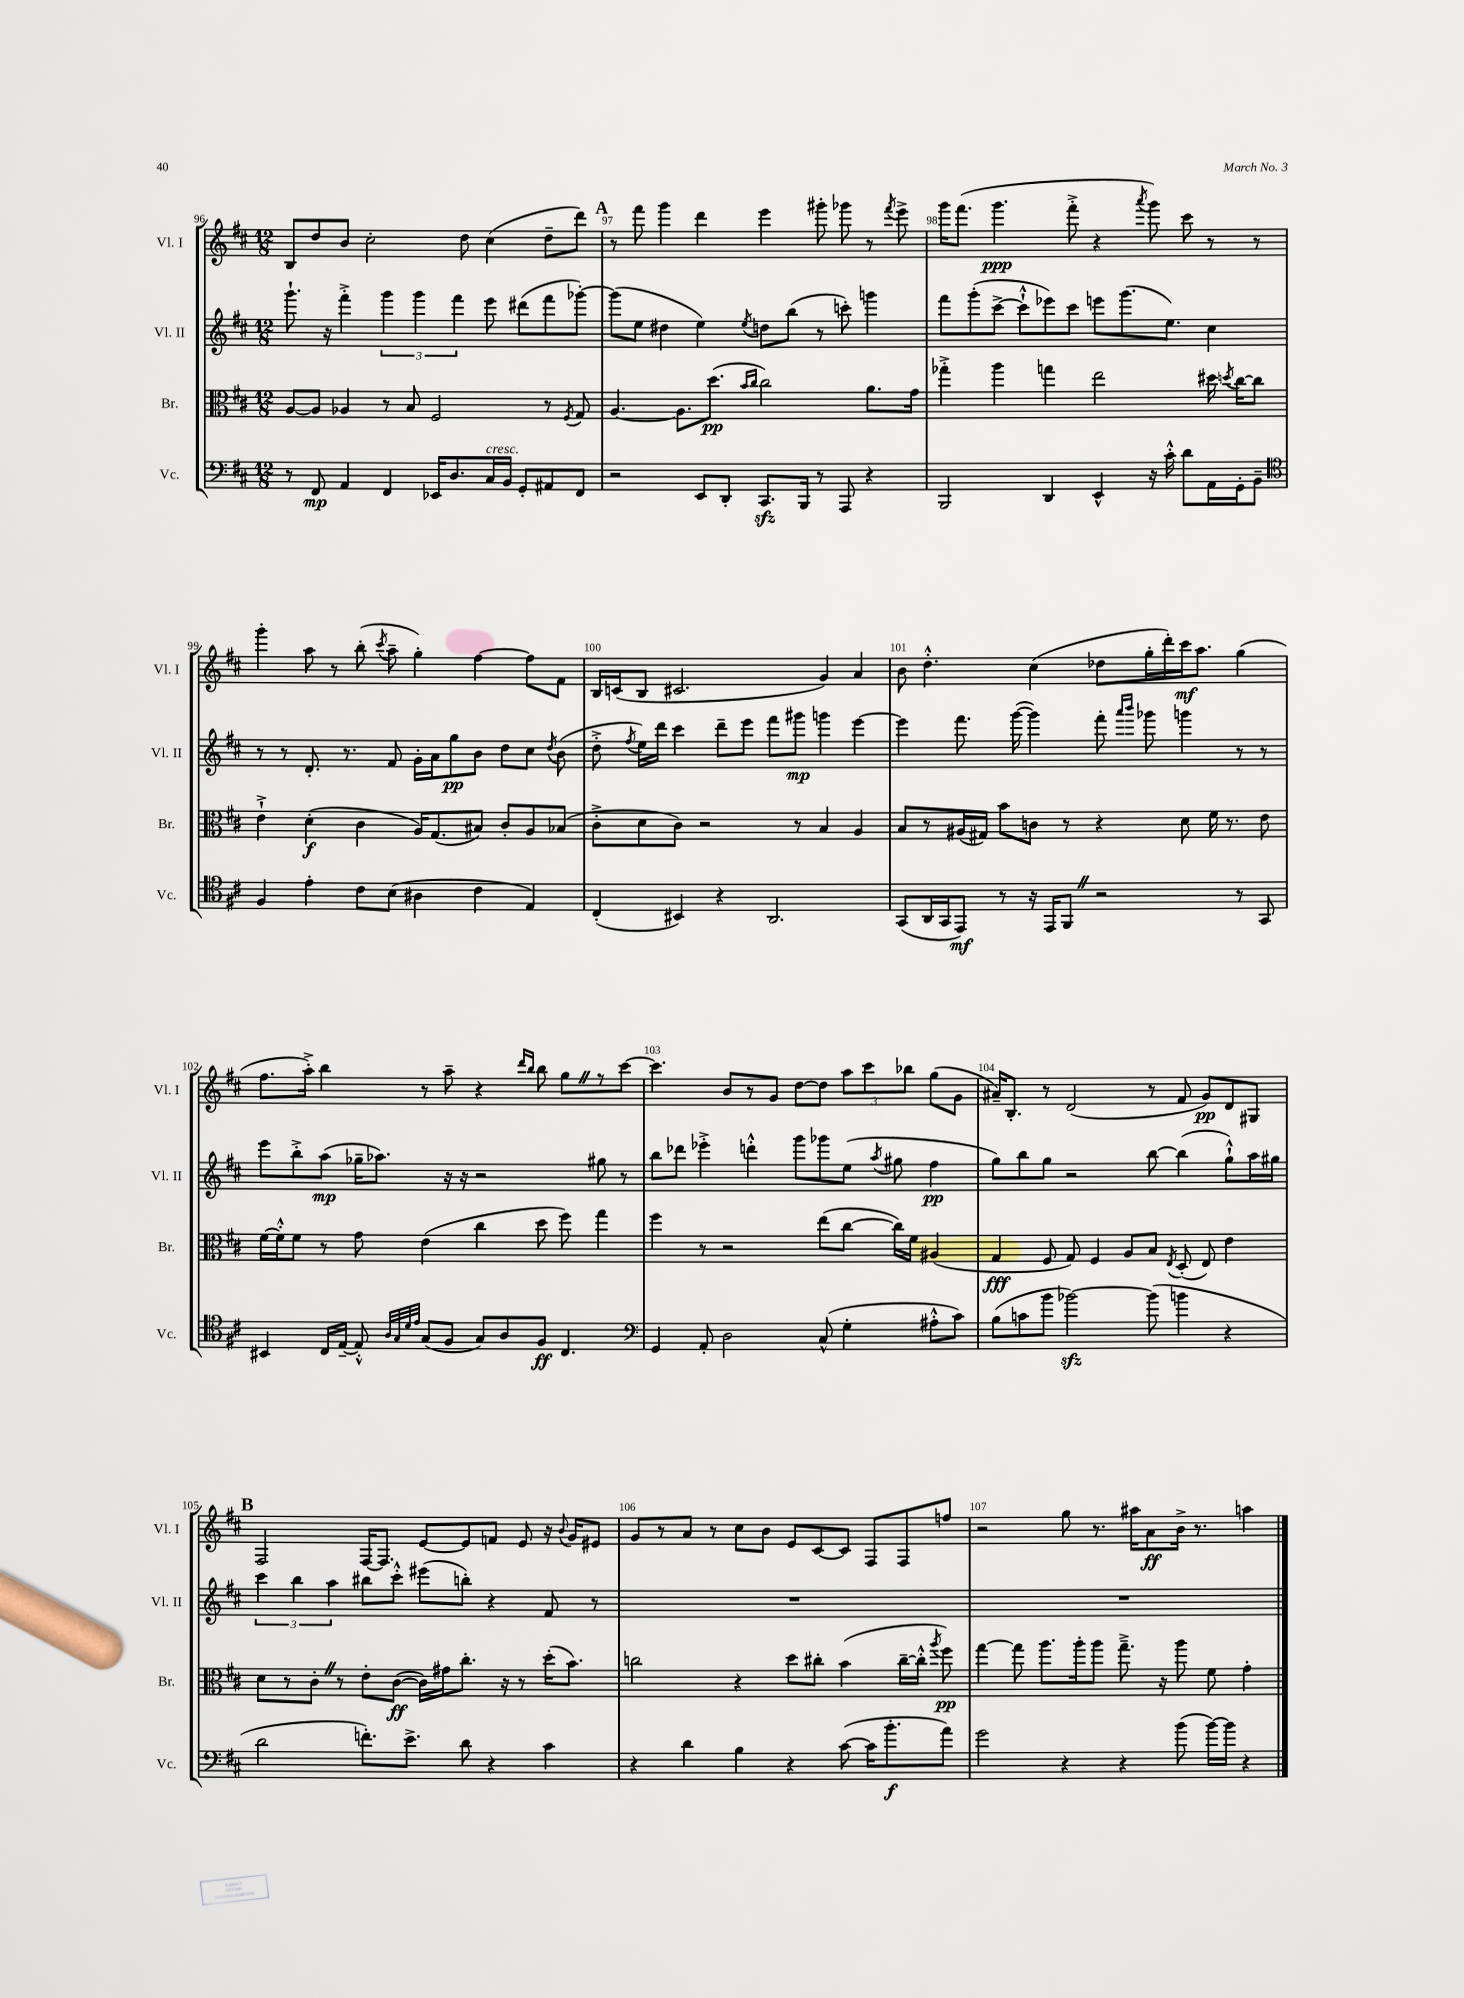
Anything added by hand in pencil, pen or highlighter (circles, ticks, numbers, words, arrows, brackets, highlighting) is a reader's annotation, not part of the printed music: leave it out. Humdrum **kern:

**kern	**dynam	**kern	**dynam	**kern	**dynam	**kern	**dynam
*part4	*part4	*part3	*part3	*part2	*part2	*part1	*part1
*staff4	*staff4	*staff3	*staff3	*staff2	*staff2	*staff1	*staff1
*I"Vc.	*	*I"Br.	*	*I"Vl. II	*	*I"Vl. I	*
*I'Vc.	*	*I'Br.	*	*I'Vl. II	*	*I'Vl. I	*
*clefF4	*	*clefC3	*	*clefG2	*	*clefG2	*
*k[f#c#]	*	*k[f#c#]	*	*k[f#c#]	*	*k[f#c#]	*
*M12/8	*	*M12/8	*	*M12/8	*	*M12/8	*
=96	=96	=96	=96	=96	=96	=96	=96
8r	.	[8A/L	.	8.ggg`\	.	8B/L	.
8FF#/	mp	8A/J]	.	.	.	8dd/	.
.	.	.	.	16r	.	.	.
4AA/	.	4A-X/	.	4fff#'^\	.	8b/J	.
.	.	.	.	.	.	2cc#'\	.
4FF#/	.	8r	.	6ggg\	.	.	.
.	.	8B/	.	.	.	.	.
.	.	.	.	6ggg\	.	.	.
16EE-X/KL	.	2F#/	.	.	.	.	.
8.D/	.	.	.	.	.	.	.
.	.	.	.	6fff#\	.	.	.
.	.	.	.	.	.	8dd\	.
!LO:TX:a:i:t=cresc.	!	!	!	!	!	!	!
16C#/L	.	.	.	8eee\	.	(4cc#\	.
16BB/JJ	.	.	.	.	.	.	.
8GG'/L	.	.	.	(8ddd#X\L	.	.	.
8AA#X/	.	8r	.	8fff#\	.	8dd~\L	.
.	.	8qF#/	.	.	.	.	.
8FF#/J	.	8G/	.	[8ggg-X'\J)	.	8ddd\J)	.
!!LO:REH:place=s1:t=A
=97	=97	=97	=97	=97	=97	=97	=97
2r	.	[4.A/	.	(8ggg-\L]	.	8r	.
.	.	.	.	8ee\J	.	8fff#\	.
.	.	.	.	4dd#X\	.	4ggg\	.
.	.	8.A\L]	.	.	.	.	.
8EE/L	.	.	.	4ee\)	.	4ddd\	.
.	.	(8.dd\J	pp	.	.	.	.
8DD'/J	.	.	.	.	.	.	.
.	.	16qqb/LL	.	.	.	.	.
.	.	16qqcc#/JJ	.	8qee/	.	.	.
8.CC#zz/L	.	2cc#\)	.	8ddn\L	.	4eee\	.
.	.	.	.	(8bb\J	.	.	.
16BBB/Jk	.	.	.	.	.	.	.
8r	.	.	.	8r	.	8ggg#X'\	.
8AAA/	.	.	.	8cccn'\)	.	8ggg-X\	.
4r	.	8.a\L	.	4gggn\	.	8r	.
.	.	.	.	.	.	8qfff#/	.
.	.	.	.	.	.	8eee^\	.
.	.	16g\Jk	.	.	.	.	.
=98	=98	=98	=98	=98	=98	=98	=98
2BBB/	.	4gg-X'^\	.	8fff#\L	.	16ggg\KL	.
.	.	.	.	.	.	(8.fff#\J	.
.	.	.	.	(8ggg'\	.	.	.
.	.	4aa\	.	[8ccc#^\J	.	4.ggg\	ppp
.	.	.	.	8ccc#`^^\L]	.	.	.
4DD/	.	4ggn\	.	8eee-X\)	.	.	.
.	.	.	.	8ccc#\J	.	8fff#'^\	.
4EE^^/	.	2ee\	.	8eeen\L	.	4r	.
.	.	.	.	(8.ggg\	.	.	.
.	.	.	.	.	.	8qaaa/	.
16r	.	.	.	.	.	8ggg\)	.
16c#'^^\	.	.	.	8.ee\J)	.	.	.
8d\L	.	.	.	.	.	8ccc#\	.
16AA\L	.	16dd#X\	.	4cc#\	.	8r	.
.	.	8qddn/	.	.	.	.	.
16GG'\J	.	[16cc#\KL	.	.	.	.	.
8BB~\J	.	8cc#\J]	.	.	.	8r	.
!!LO:LB:g=z
=99	=99	=99	=99	=99	=99	=99	=99
*clefC4	*	*	*	*	*	*	*
4F#/	.	4e`^\	.	8r	.	4ggg'\	.
.	.	.	.	8r	.	.	.
4e'\	.	(4d'\	f	8.d'/	.	8aa\	.
.	.	.	.	.	.	8r	.
.	.	.	.	8.r	.	.	.
8c#\L	.	4c#\	.	.	.	(8bb'\	.
.	.	.	.	.	.	8qccc#/	.
(8B\J	.	.	.	8f#/	.	8aa~\	.
4A#X\	.	16A/KL)	.	16g'\LL	.	4gg'\)	.
.	.	(8.G/	.	16a\J	.	.	.
.	.	.	.	8gg\	pp	.	.
4c#\	.	8B#X/J)	.	8b\J	.	[4ff#\	.
.	.	8c#'/L	.	8dd\L	.	.	.
4E/)	.	8A/	.	8cc#\J	.	8ff#\L]	.
.	.	.	.	8qdd/	.	.	.
.	.	(8B-X/J	.	(8b\	.	8f#\J	.
=100	=100	=100	=100	=100	=100	=100	=100
(4C#'/	.	8c#'^\L	.	8dd'^\	.	16B/LL	.
.	.	.	.	.	.	(16cn/J	.
.	.	.	.	8qff#/	.	.	.
.	.	8d\	.	16ee\LL)	.	8B/J	.
.	.	.	.	16ddd\JJ	.	.	.
4BB#X/)	.	8c#\J)	.	4ccc#\	.	2.c#X/	.
.	.	2r	.	.	.	.	.
4r	.	.	.	8ddd~\L	.	.	.
.	.	.	.	8eee\J	.	.	.
2.AA/	.	.	.	8fff#\L	.	.	.
.	.	8r	.	8ggg#X\J	mp	.	.
.	.	4B/	.	4gggn\	.	4g/)	.
.	.	4A/	.	[4eee\	.	4a/	.
=101	=101	=101	=101	=101	=101	=101	=101
(8GG/L	.	8B/L	.	4eee\]	.	8b\	.
16AA/L	.	8r	.	.	.	4.dd'^^\	.
16GG/J	.	.	.	.	.	.	.
8EE/J)	mf	(16A#X/L	.	8.fff#\	.	.	.
.	.	16G#X/JJ)	.	.	.	.	.
8r	.	8b\L	.	.	.	.	.
.	.	.	.	([16ggg\	.	.	.
16r	.	8cn\J	.	4ggg\])	.	(4cc#\	.
16EE/KL	.	.	.	.	.	.	.
8FF#Z/J	.	8r	.	.	.	.	.
2r	.	4r	.	8fff#'\	.	8dd-X\L	.
.	.	.	.	16qqaaa/LL	.	.	.
.	.	.	.	16qqbbb/JJ	.	.	.
.	.	.	.	8ggg-X\	.	16gg'\L	.
.	.	.	.	.	.	16ddd'\)	.
.	.	8d\	.	4gggn\	.	16ccc#\J	mf
.	.	.	.	.	.	8.aa\J	.
.	.	16f#\	.	.	.	.	.
.	.	8.r	.	.	.	.	.
8r	.	.	.	8r	.	(4gg\	.
8GG/	.	8e\	.	8r	.	.	.
!!LO:LB:g=z
=102	=102	=102	=102	=102	=102	=102	=102
4BB#X/	.	[16f#\LL	.	8eee\L	.	8.ff#\L	.
.	.	16f#'^^\J]	.	.	.	.	.
.	.	8f#\J	.	8bb'^\	.	.	.
.	.	.	.	.	.	16aa'^\Jk)	.
16C#/LL	.	8r	.	(8aa\J	mp	4bb\	.
[16E~/JJ	.	.	.	.	.	.	.
8E'^^/]	.	8g\	.	16gg-X~\KL	.	.	.
.	.	.	.	8.aa-X\J)	.	.	.
32qqA/LLL	.	.	.	.	.	.	.
32qqG/	.	.	.	.	.	.	.
32qqd/	.	.	.	.	.	.	.
32qqe/JJJ	.	.	.	.	.	.	.
(8G/L	.	(4e\	.	.	.	8r	.
8F#/J	.	.	.	16r	.	8aa~\	.
.	.	.	.	16r	.	.	.
8G/L)	.	4cc#\	.	2r	.	4r	.
8A/	.	.	.	.	.	.	.
.	.	.	.	.	.	16qqddd/LL	.
.	.	.	.	.	.	16qqbb/JJ	.
8F#/J	ff	8dd\	.	.	.	8bb\	.
4.C#/	.	8ff#\)	.	.	.	8ggZ\L	.
.	.	4gg\	.	8gg#X\	.	8r	.
.	.	.	.	8r	.	[8ccc#\J	.
=103	=103	=103	=103	=103	=103	=103	=103
*clefF4	*	*	*	*	*	*	*
4GG/	.	4ff#\	.	8bb\L	.	4.ccc#\]	.
.	.	.	.	8ddd-X\J	.	.	.
8AA'/	.	8r	.	4eee-X'^\	.	.	.
2D\	.	2r	.	.	.	8b/L	.
.	.	.	.	4dddn'^^\	.	8r	.
.	.	.	.	.	.	8g/J	.
.	.	.	.	8ggg\L	.	[8dd\L	.
(8C#^^/	.	(8ee\L	.	8ggg-X\	.	8dd\J]	.
4G'\	.	[8cc#\J	.	(8ee\J	.	12aa\L	.
.	.	.	.	.	.	12ccc#\	.
.	.	.	.	8qaa/	.	.	.
.	.	16cc#\LL])	.	8gg#X\	.	.	.
.	.	.	.	.	.	12bb-X\J	.
.	.	16f#\JJ	.	.	.	.	.
8A#X'^^\L	.	(4A#X/	.	4ff#\	pp	(8gg\L	.
8c#\J)	.	.	.	.	.	8g\J	.
=104	=104	=104	=104	=104	=104	=104	=104
(8B\L	.	4G/	fff	8gg\L)	.	16a#X~/KL)	.
.	.	.	.	.	.	8.B'/J	.
8cn\	.	.	.	8bb\	.	.	.
8b\J	.	8F#/	.	8gg\J	.	8r	.
[2b-Xzz\)	.	8G/)	.	2r	.	(2d/	.
.	.	4F#/	.	.	.	.	.
.	.	8A/L	.	.	.	.	.
(8b-\]	.	8B/J	.	[8bb\	.	8r	.
.	.	8qE/	.	.	.	.	.
4bn\	.	(8D'/	.	(4bb\]	.	8f#/	.
.	.	8E/)	.	.	.	8g/L)	pp
4r	.	4e\	.	8gg`^^\L)	.	8d/	.
.	.	.	.	16aa\L	.	8G#X/J	.
.	.	.	.	16gg#X\JJ	.	.	.
!!LO:LB:g=z
!!LO:REH:place=s1:t=B
=105	=105	=105	=105	=105	=105	=105	=105
2d\	.	8d\L	.	6ccc#\	.	2F#/	.
.	.	8r	.	.	.	.	.
.	.	.	.	6bb\	.	.	.
.	.	8c#'Z\J	.	.	.	.	.
.	.	.	.	6aa\	.	.	.
.	.	8r	.	.	.	.	.
8.fn'\L)	.	8e'\L	.	8bb#X\L	.	[16F#/KL	.
.	.	.	.	.	.	8.F#/J]	.
.	.	([8c#\J	ff	8ccc#'^^\J	.	.	.
8.e^\J	.	.	.	.	.	.	.
.	.	16c#\LL])	.	(8eee#X\L	.	[8e/L	.
.	.	16g#X\J	.	.	.	.	.
8d\	.	8.cc#'\J	.	8bbn'\J)	.	8e/]	.
4r	.	.	.	4r	.	8fn/J	.
.	.	16r	.	.	.	.	.
.	.	8r	.	.	.	8e/	.
4c#\	.	(16dd'\KL	.	8f#/	.	16r	.
.	.	.	.	.	.	8qqb/	.
.	.	8.b\J)	.	.	.	16g/KL	.
.	.	.	.	8r	.	8e#X/J	.
=106	=106	=106	=106	=106	=106	=106	=106
4r	.	2ccn\	.	1.r	.	8g/L	.
.	.	.	.	.	.	8r	.
4d\	.	.	.	.	.	8a/J	.
.	.	.	.	.	.	8r	.
4B\	.	4r	.	.	.	8cc#\L	.
.	.	.	.	.	.	8b\J	.
4r	.	8dd\L	.	.	.	8e/L	.
.	.	8cc#X'\J	.	.	.	[8c#/	.
([8c#\	.	(4b\	.	.	.	8c#/J]	.
16c#\KL]	.	.	.	.	.	8F#/L	.
8.b'\	f	.	.	.	.	.	.
.	.	[16cc#~\LL	.	.	.	8F#/	.
.	.	16cc#'^^\JJ]	.	.	.	.	.
.	.	8qaa/	.	.	.	.	.
8a\J)	.	8ff#\)	pp	.	.	8ffn/J	.
=107	=107	=107	=107	=107	=107	=107	=107
2g\	.	[4gg\	.	1.r	.	2r	.
.	.	8gg\]	.	.	.	.	.
.	.	8.aa\L	.	.	.	.	.
4r	.	.	.	.	.	8gg\	.
.	.	16aa'\k	.	.	.	.	.
.	.	8aa\J	.	.	.	8.r	.
4r	.	8.gg~^\	.	.	.	.	.
.	.	.	.	.	.	16aa#X\KL	.
.	.	.	.	.	.	8a\	ff
.	.	16r	.	.	.	.	.
(8b\	.	8aa\	.	.	.	16b^\Jk	.
.	.	.	.	.	.	8.r	.
[16b\LL)	.	8f#\	.	.	.	.	.
16b\JJ]	.	.	.	.	.	.	.
4r	.	4g'\	.	.	.	4aan\	.
==	==	==	==	==	==	==	==
*-	*-	*-	*-	*-	*-	*-	*-
